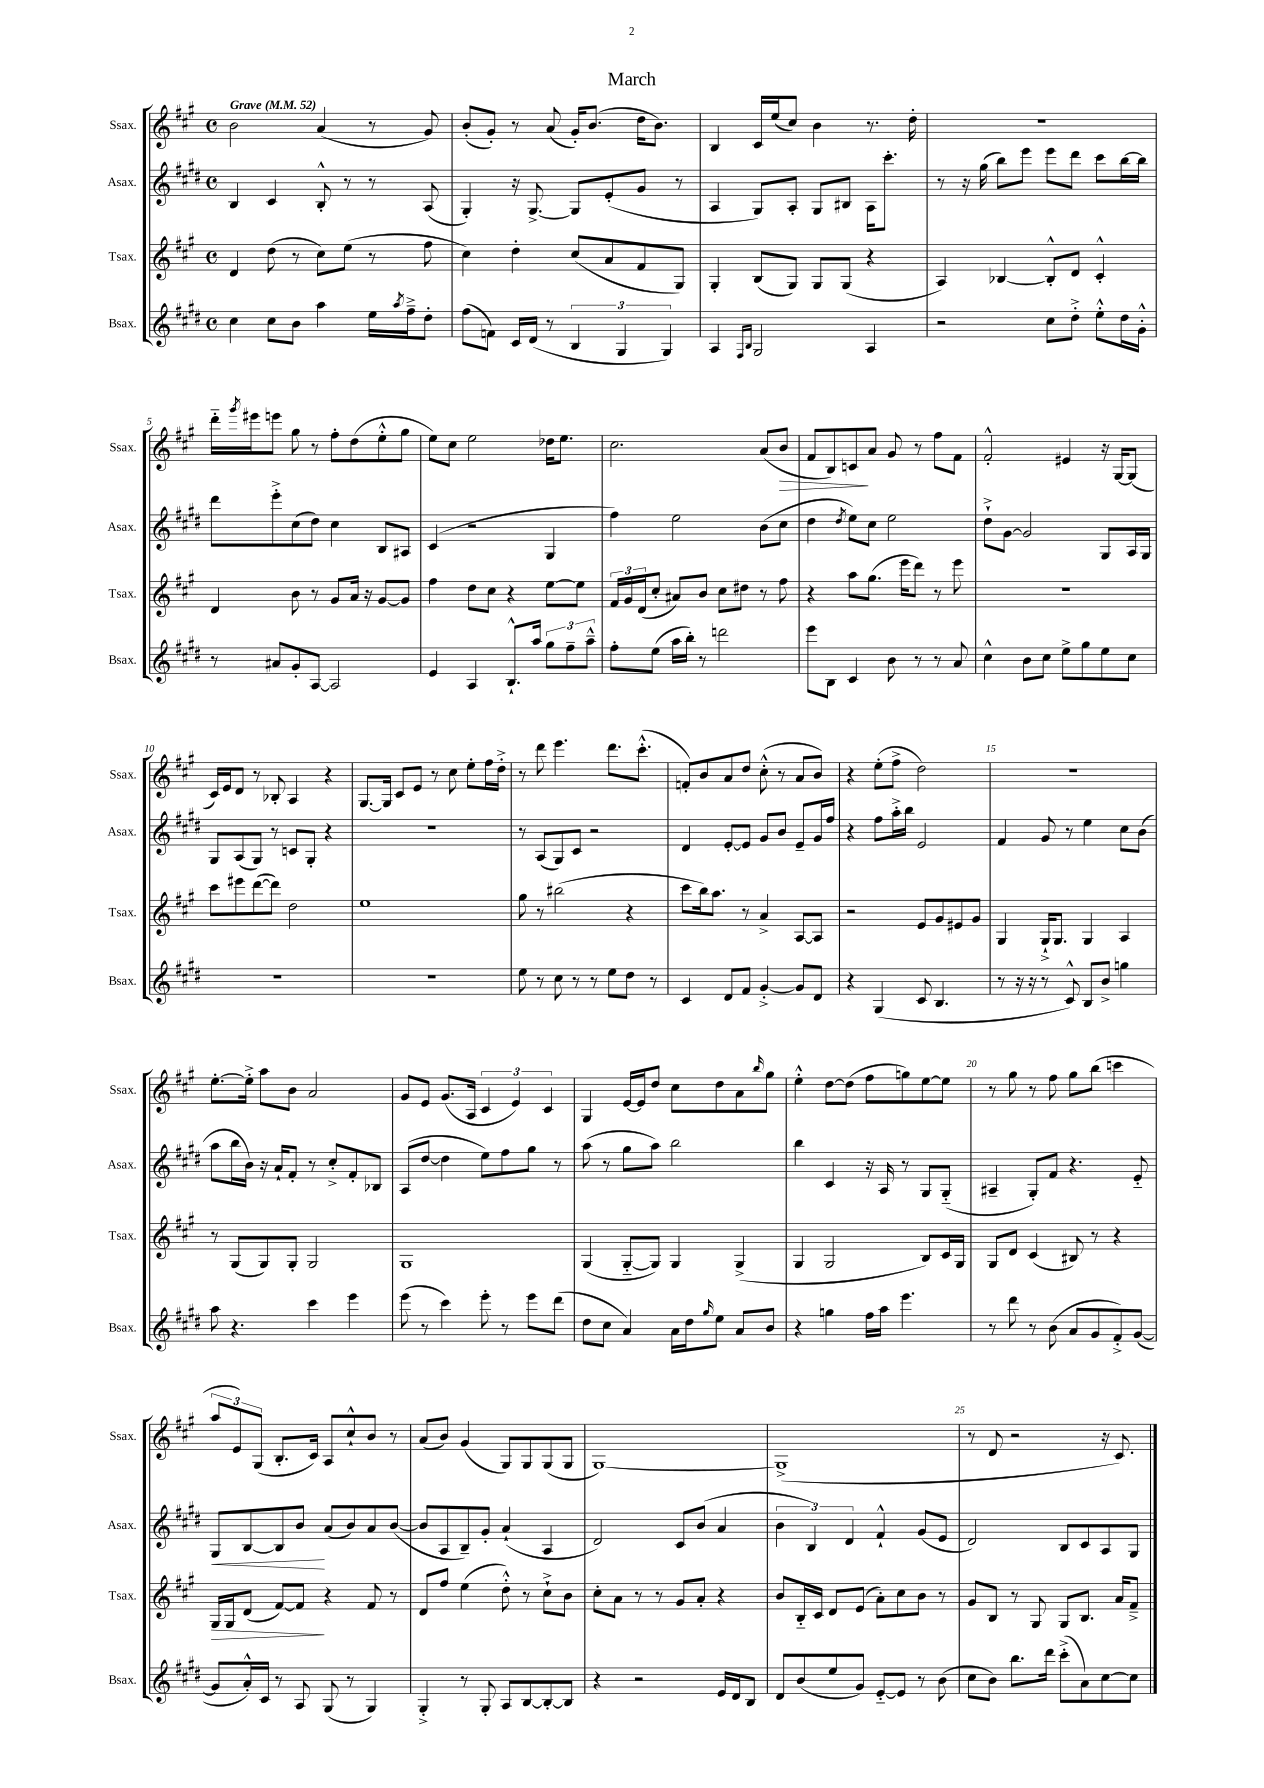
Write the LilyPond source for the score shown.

\header { title = "March" }
<<
\new StaffGroup <<
\new Staff = "s0" \with { instrumentName = "Ssax." shortInstrumentName = "Ssax." } {
    \clef treble \key a \major \defaultTimeSignature \time 4/4 \tempo "Grave" 4 = 52
    b'2 a'4( r8 gis'8) |
    b'8-.( gis'8-.) r8 a'8( gis'16-.) b'8.( d''16 b'8.) |
    b4 cis'16 e''16( cis''8) b'4 r8. d''16-. |
    R1 |
    d'''16-_ \acciaccatura { gis'''8 } eis'''16 e'''8 gis''8 r8 fis''8-. d''8( e''8-.-^ gis''8 |
    e''8) cis''8 e''2 des''16 e''8. |
    cis''2. a'8( b'8\> |
    fis'8 b8) c'8\! a'8 gis'8 r8 fis''8 fis'8 |
    fis'2-.-^ eis'4 r16 gis16~ gis8( |
    cis'16) e'16 d'8 r8 bes8-. a4 r4 |
    gis8.~ gis16 cis'8 e'8 r8 cis''8 e''8-. fis''16 d''16-.-> |
    r8 d'''8 e'''4. d'''8. cis'''8.-.-^( |
    f'8-.) b'8 a'8 d''8 cis''8-.-^( r8 a'8 b'8) |
    r4 e''8-.( fis''8-> d''2) |
    r1 |
    e''8.~-. e''16-.-> a''8 b'8 a'2 |
    gis'8 e'8 gis'8.( a16 \tuplet 3/2 { cis'4 e'4) cis'4 } |
    gis4 e'16~ e'16 d''8 cis''8 d''8 a'8 \grace { b''16 } gis''8 |
    e''4-.-^ d''8~ d''8( fis''8 g''8) e''8~ e''8 |
    r8 gis''8 r8 fis''8 gis''8 b''8( c'''4 |
    \tuplet 3/2 { a''8 e'8) gis8( } b8.-. cis'16) a8 cis''8-!-^ b'8 r8 |
    a'8( b'8) gis'4( gis8) gis8 gis8( gis8 |
    gis1~) |
    gis1->( |
    r8 d'8 r2 r16 cis'8.) \bar "|." |
}
\new Staff = "s1" \with { instrumentName = "Asax." shortInstrumentName = "Asax." } {
    \clef treble \key e \major \defaultTimeSignature \time 4/4
    b4 cis'4 b8-.-^ r8 r8 a8( |
    gis4-.) r16 gis8.~-> gis8 e'8-.( gis'8 r8 |
    a4 gis8) a8-. gis8 bis8 a16 cis'''8.-. |
    r8 r16 gis''16( b''8) e'''8 e'''8 dis'''8 cis'''8 b''16~ b''16 |
    dis'''8 e'''8-.-> cis''8( dis''8) cis''4 b8 ais8 |
    cis'4( r2 gis4 |
    fis''4) e''2 b'8( cis''8 |
    dis''4 \acciaccatura { dis''8 } e''8) cis''8 e''2 |
    dis''8-!-> gis'8~ gis'2 gis8 a16 gis16 |
    gis8 a8( gis8) r8 c'8 gis8-. r4 |
    R1 |
    r8 a8( gis8) cis'8 r2 |
    dis'4 e'8~-. e'8 gis'8 b'8 e'8-- gis'16 fis''16 |
    r4 fis''8 a''16-.-> b''16 e'2 |
    fis'4 gis'8 r8 e''4 cis''8 b'8( |
    a''8 b''16 b'16) r16 a'16-! fis'8-. r8 cis''8-.-> fis'8-. bes8 |
    a8( dis''8~ dis''4 e''8) fis''8 gis''8 r8 |
    a''8( r8 gis''8 a''8) b''2 |
    b''4 cis'4 r16 a16 r8 gis8 gis8-_( |
    ais4-- gis8-.) fis'8 r4. e'8-_ |
    gis8\< b8~ b8 b'8\! a'8( b'8) a'8 b'8~( |
    b'8 a8 b8--) gis'8-. a'4-!( a4 |
    dis'2) cis'8 b'8( a'4 |
    \tuplet 3/2 { b'4 b4) dis'4 } fis'4-!-^ gis'8( e'8 |
    dis'2) b8 cis'8 a8 gis8 \bar "|." |
}
\new Staff = "s2" \with { instrumentName = "Tsax." shortInstrumentName = "Tsax." } {
    \clef treble \key a \major \defaultTimeSignature \time 4/4
    d'4 d''8( r8 cis''8) e''8( r8 fis''8 |
    cis''4) d''4-. cis''8( a'8 fis'8 gis8) |
    gis4-. b8( gis8) gis8 gis8( r4 |
    a4) bes4~ bes8-.-^ d'8 cis'4-.-^ |
    d'4 b'8 r8 gis'8 a'16 r16 gis'8~ gis'8 |
    fis''4 d''8 cis''8 r4 e''8~ e''8 |
    \tuplet 3/2 { fis'16 gis'16 d'16( } cis''8-. ais'8) b'8 cis''8 dis''8 r8 fis''8 |
    r4 a''8 gis''8.( e'''16 d'''8) r8 e'''8 |
    R1 |
    cis'''8 eis'''8 d'''8~( d'''8) d''2 |
    e''1 |
    gis''8 r8 bis''2( r4 |
    cis'''8 b''16) a''8. r8 a'4-> a8~ a8 |
    r2 e'8 gis'8 eis'8 gis'8 |
    gis4 gis16-!-> gis8. gis4 a4 |
    r8 gis8( gis8) gis8-. gis2 |
    gis1 |
    gis4( gis8~-_ gis8) gis4 gis4->( |
    gis4 gis2 b8) cis'16 gis16 |
    gis8 d'8 cis'4( bis8) r8 r4 |
    gis16\> gis16 d'8( fis'8~) fis'8\! r4 fis'8 r8 |
    d'8 fis''8 e''4( d''8-.-^) r8 cis''8-!-> b'8 |
    cis''8-. a'8 r8 r8 gis'8 a'8-. r4 |
    b'8 b16-_ cis'16 d'8 e'8( a'8-.) cis''8 b'8 r8 |
    gis'8 b8 r8 gis8 gis8 b8. a'16 fis'8---> \bar "|." |
}
\new Staff = "s3" \with { instrumentName = "Bsax." shortInstrumentName = "Bsax." } {
    \clef treble \key e \major \defaultTimeSignature \time 4/4
    cis''4 cis''8 b'8 a''4 e''16 \acciaccatura { a''8 } fis''16---> dis''8-. |
    fis''8( f'8) cis'16 dis'16( r8 \tuplet 3/2 { b4 gis4 gis4) } |
    a4 \grace { fis16 b16 } gis2 a4 |
    r2 cis''8 dis''8-.-> e''8-.-^ dis''16 gis'16-.-^ |
    r8 ais'8 gis'8-. a8~ a2 |
    e'4 a4 b8.-!-^ a''16 \tuplet 3/2 { gis''8 fis''8-- a''8---^ } |
    fis''8-. e''8( a''16 b''16-.) r8 d'''2 |
    e'''8 b8 cis'4 b'8 r8 r8 a'8 |
    cis''4-^ b'8 cis''8 e''8-> gis''8 e''8 cis''8 |
    R1 |
    R1 |
    e''8 r8 cis''8 r8 r8 e''8 dis''8 r8 |
    cis'4 dis'8 fis'8 gis'4~-.-> gis'8 dis'8 |
    r4 gis4( cis'8 b4. |
    r8 r16 r16 r8 cis'8-^) b8 b'8-> g''4 |
    a''8 r4. cis'''4 e'''4 |
    e'''8( r8 cis'''4) e'''8-. r8 e'''8 dis'''8( |
    dis''8 cis''8 a'4) a'16 dis''16 \grace { gis''16 } e''8 a'8 b'8 |
    r4 g''4 fis''16 a''16 e'''4. |
    r8 dis'''8 r8 b'8( a'8 gis'8 fis'8-.->) gis'8~( |
    gis'8 a'16-.-^) cis'16 r8 a8 gis8( r8 gis4) |
    gis4-.-> r8 gis8-. a8 b8~ b8~-. b8 |
    r4 r2 e'16 dis'16 b8 |
    dis'8 b'8( e''8 gis'8) e'8~-_ e'8 r8 b'8( |
    cis''8 b'8) b''8. dis'''16 cis'''8-.->( a'8) cis''8~ cis''8 \bar "|." |
}
>>
>>
\layout { \context { \Score \override BarNumber.break-visibility = ##(#f #t #t) barNumberVisibility = #(every-nth-bar-number-visible 5) } }
